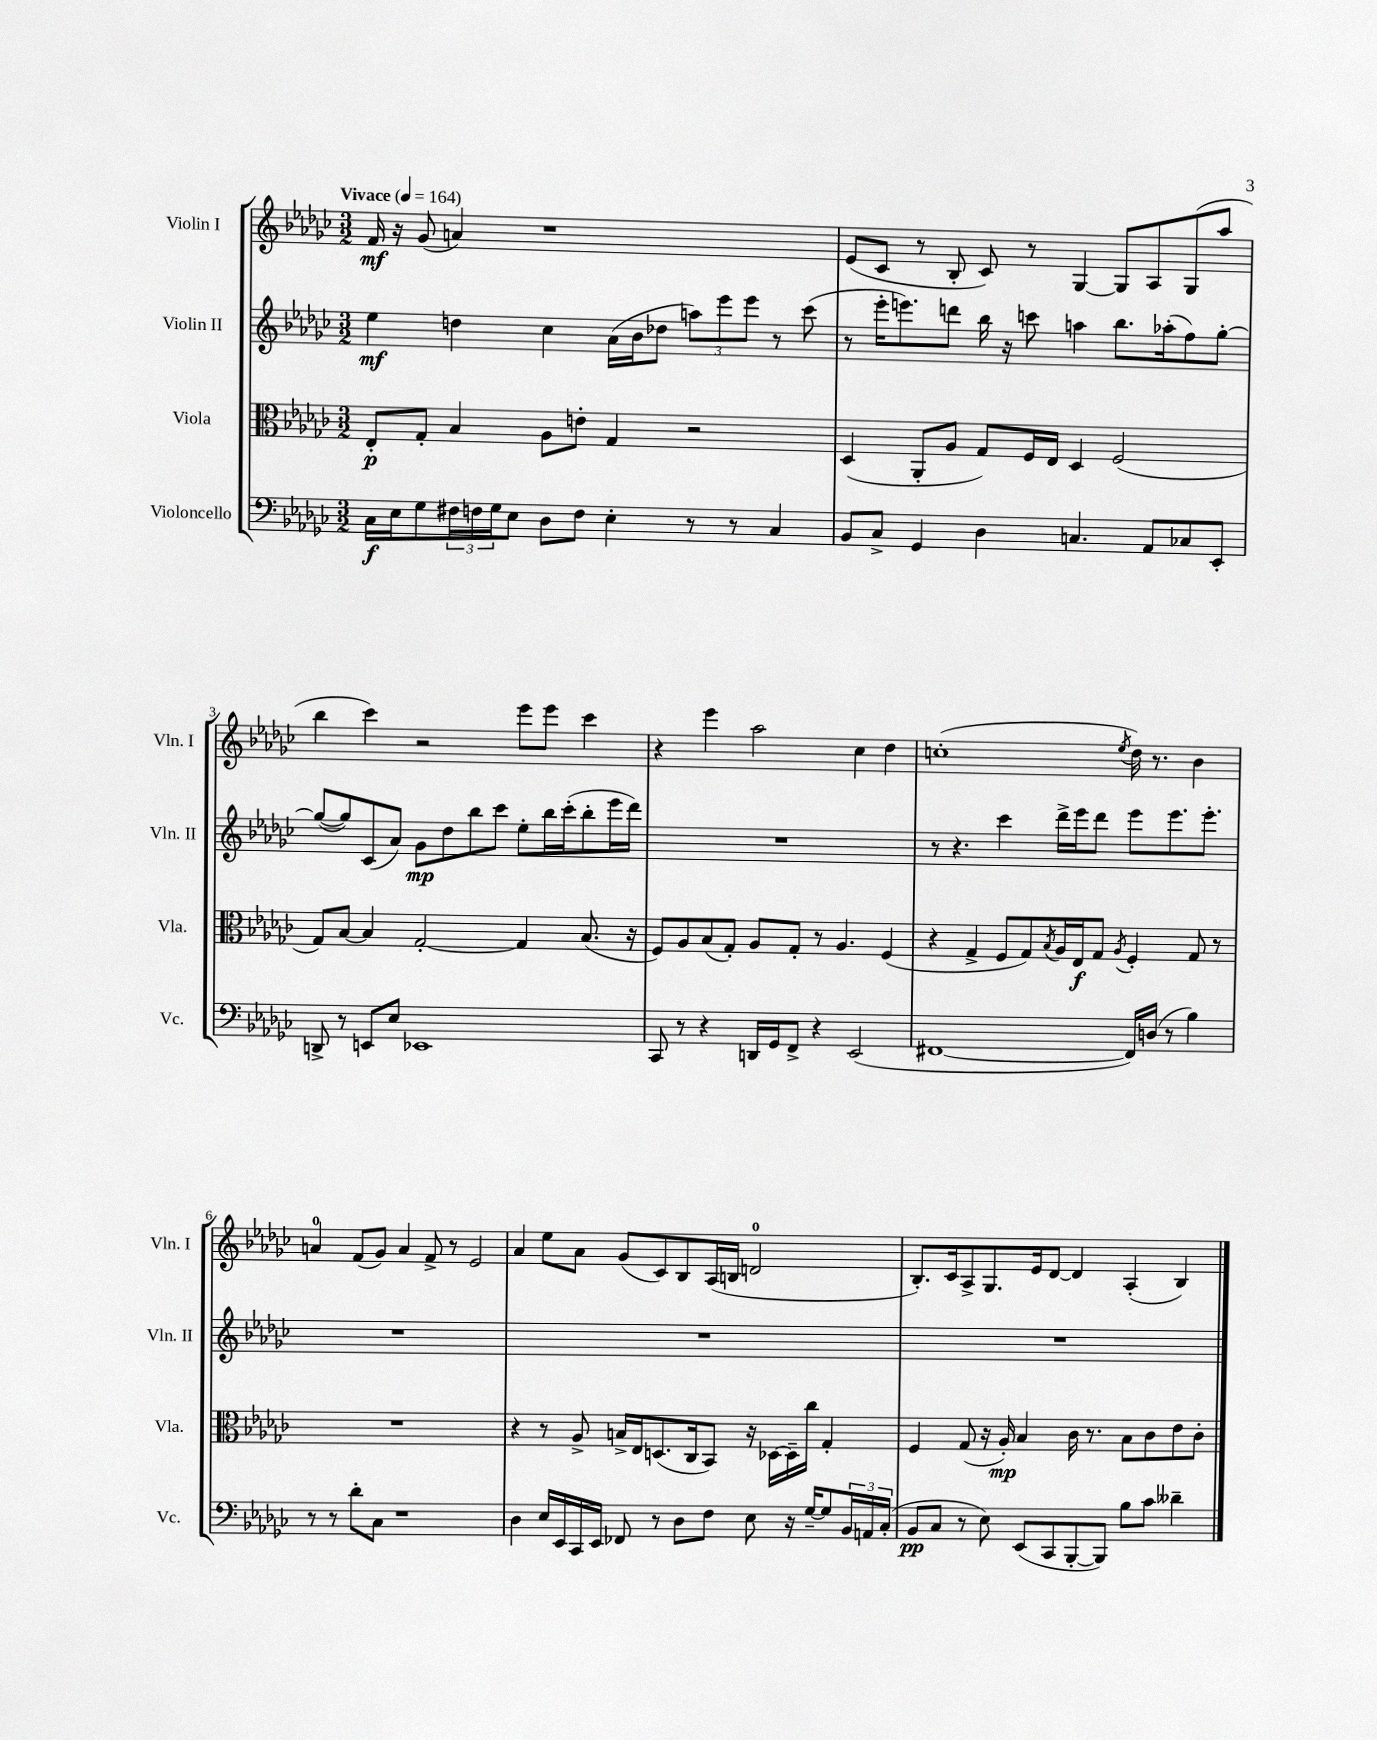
<<
\new StaffGroup <<
\new Staff = "s0" \with { instrumentName = "Violin I" shortInstrumentName = "Vln. I" } {
    \clef treble \key ges \major \numericTimeSignature \time 3/2 \tempo "Vivace" 4 = 164
    f'16\mf r16 ges'8( a'4) r1 |
    ees'8( ces'8 r8 bes8-. ces'8) r8 ges4~ ges8 aes8 ges8( aes''8 |
    bes''4 ces'''4) r2 ees'''8 ees'''8 ces'''4 |
    r4 ees'''4 aes''2 ces''4 des''4 |
    c''1-.( \acciaccatura { ees''8 } des''16) r8. bes'4 |
    a'4-0 f'8( ges'8) a'4 f'8-> r8 ees'2 |
    aes'4 ees''8 aes'8 ges'8( ces'8) bes8 aes16( b16 d'2-0 |
    bes8.-.) ces'16 aes8-> ges8. ees'16 des'8~ des'4 aes4-.( bes4) \bar "|." |
}
\new Staff = "s1" \with { instrumentName = "Violin II" shortInstrumentName = "Vln. II" } {
    \clef treble \key ges \major \numericTimeSignature \time 3/2
    ees''4\mf d''4 ces''4 aes'16( bes'16 des''8 \tuplet 3/2 { a''8) ees'''8 ees'''8 } r8 ces'''8( |
    r8 ees'''16-. e'''8.) d'''8 bes''16 r16 c'''8 a''4 bes''8. aes''16-.( f''8) ges''8~-. |
    ges''8~( ges''8) ces'8( aes'8) ges'8\mp des''8 bes''8 ces'''8 ees''8-. bes''16 ces'''16-.( bes''8-. ees'''16 des'''16) |
    R1. |
    r8 r4. ces'''4 des'''16-> ees'''16 des'''8 ees'''8 ees'''8. ees'''8.-. |
    R1. |
    R1. |
    R1. \bar "|." |
}
\new Staff = "s2" \with { instrumentName = "Viola" shortInstrumentName = "Vla." } {
    \clef alto \key ges \major \numericTimeSignature \time 3/2
    ees8-.\p ges8-. bes4 aes8 e'8-. ges4 r2 |
    des4( aes,8-. aes8 ges8) f16 ees16 des4 f2( |
    ges8) bes8~ bes4 ges2~-. ges4 bes8.( r16 |
    f8) aes8 bes8( ges8-.) aes8 ges8-. r8 aes4. f4( |
    r4 ges4-> f8 ges8) \acciaccatura { bes8 } aes16 ees16\f ges8 \acciaccatura { aes8 } f4-. ges8 r8 |
    R1. |
    r4 r8 aes8-> b16-> ees16 d8.( ces16 bes,8) r16 des16~ des16-- ces''16 ges4-. |
    f4 ges8( r16 aes16-.\mp) bes4 ces'16 r8. bes8 ces'8 ees'8 ces'8-. \bar "|." |
}
\new Staff = "s3" \with { instrumentName = "Violoncello" shortInstrumentName = "Vc." } {
    \clef bass \key ges \major \numericTimeSignature \time 3/2
    ces16\f ees16 ges8 \tuplet 3/2 { fis16 f16 ges16 } ees8 des8 f8 ees4-. r8 r8 ces4 |
    bes,8 ces8-> ges,4 des4 c4. aes,8 ces8 ees,8-. |
    d,8-> r8 e,8 ees8 ees,1 |
    ces,8 r8 r4 d,16 ges,16 f,8-> r4 ees,2( |
    fis,1~ fis,16) d16( r8 bes4) |
    r8 r8 des'8-. ces8 r1 |
    des4 ees16 ees,16 ces,16 ees,16 fes,8 r8 des8 f8 ees8 r16 ges16~-- ges8 \tuplet 3/2 { bes,16 a,16 ces16-.( } |
    bes,8\pp ces8 r8 ees8) ees,8( ces,8 bes,,8~-. bes,,8) bes8 ces'8 deses'4-- \bar "|." |
}
>>
>>
